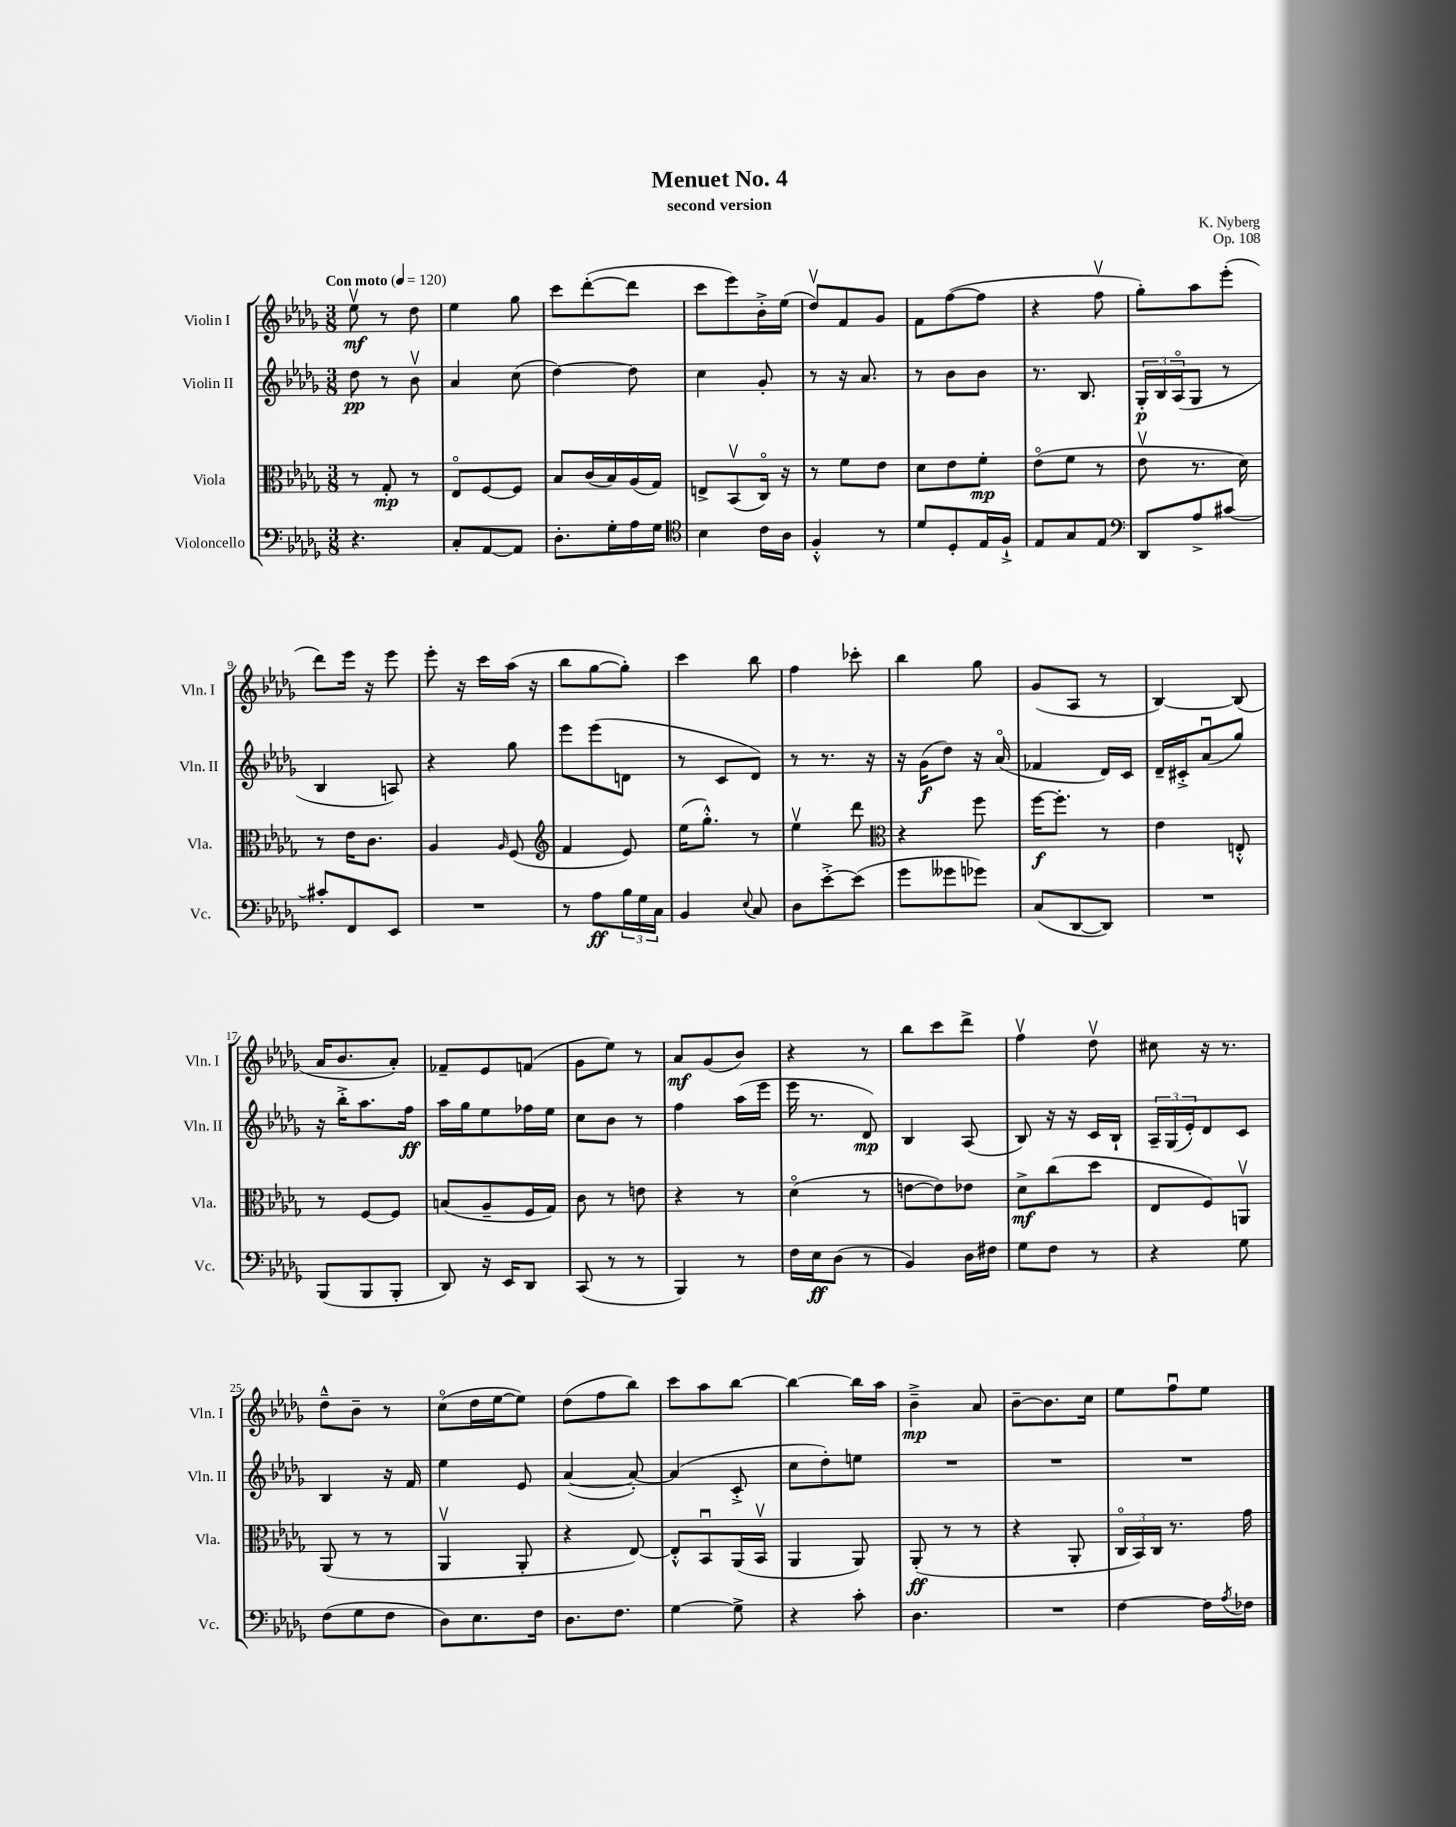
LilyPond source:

\header { title = "Menuet No. 4" composer = "K. Nyberg" subtitle = "second version" opus = "Op. 108" }
<<
\new StaffGroup <<
\new Staff = "s0" \with { instrumentName = "Violin I" shortInstrumentName = "Vln. I" } {
    \clef treble \key des \major \numericTimeSignature \time 3/8 \tempo "Con moto" 4 = 120
    ees''8\upbow\mf r8 des''8 |
    ees''4 ges''8 |
    c'''8 des'''8~-.( des'''8 |
    c'''8 ees'''8) bes'16-.-> ees''16( |
    des''8\upbow) f'8 ges'8 |
    f'8 f''8~( f''8 |
    r4 f''8\upbow |
    ges''8-.) aes''8 ees'''8-.( |
    des'''8) ees'''16 r16 ees'''8 |
    ees'''8-. r16 c'''16 aes''16( r16 |
    bes''8 ges''8~ ges''8-.) |
    c'''4 bes''8 |
    f''4 ces'''8-. |
    bes''4 ges''8 |
    ges'8( aes8 r8 |
    bes4~) bes8( |
    aes'16 bes'8. aes'8-.) |
    fes'8-- ees'8 f'8( |
    ges'8 ees''8) r8 |
    aes'8\mf ges'8( bes'8) |
    r4 r8 |
    bes''8 c'''8 des'''8-> |
    f''4\upbow des''8\upbow |
    cis''8 r16 r8. |
    des''8---^ bes'8-- r8 |
    c''8\flageolet( des''16 ees''16~ ees''8) |
    des''8( f''8 bes''8) |
    c'''8 aes''8 bes''8~ |
    bes''4~ bes''16 aes''16 |
    bes'4--->\mp aes'8 |
    bes'8~-- bes'8. c''16 |
    ees''8 f''8\downbow ees''8 \bar "|." |
}
\new Staff = "s1" \with { instrumentName = "Violin II" shortInstrumentName = "Vln. II" } {
    \clef treble \key des \major \numericTimeSignature \time 3/8
    des''8\pp r8 bes'8\upbow |
    aes'4 c''8( |
    des''4~) des''8 |
    c''4 ges'8-. |
    r8 r16 aes'8. |
    r8 bes'8 bes'8 |
    r8. bes8. |
    \tuplet 3/2 { ges16-.\p bes16 aes16\flageolet( } ges8 r8 |
    bes4 a8) |
    r4 ges''8 |
    ees'''8 ees'''8( d'8 |
    r8 c'8 des'8) |
    r8 r8. r16 |
    r16 ges'16\f( des''8) r16 aes'16\flageolet( |
    fes'4 des'16) c'16 |
    des'16-- cis'16-.-> aes'8\downbow( ges''8) |
    r16 bes''16-.-> aes''8. f''16\ff |
    aes''16 ges''16 ees''8 fes''16 ees''16 |
    c''8 bes'8 r8 |
    f''4 aes''16( ees'''16 |
    ees'''16 r8. des'8\mp) |
    bes4 aes8( |
    bes8) r16 r16 c'16 bes16-! |
    \tuplet 3/2 { aes16-- ges16( ees'16-.) } des'8 c'8 |
    bes4 r16 f'16 |
    ees''4 ees'8 |
    aes'4~( aes'8~-.) |
    aes'4( c'8-.-> |
    c''8 des''8-.) e''8 |
    R4. |
    R4. |
    R4. \bar "|." |
}
\new Staff = "s2" \with { instrumentName = "Viola" shortInstrumentName = "Vla." } {
    \clef alto \key des \major \numericTimeSignature \time 3/8
    r8 ges8-.\mp r8 |
    ees8\flageolet f8~ f8 |
    bes8 c'16( bes16) aes16( ges16) |
    e8-> bes,8\upbow( c16\flageolet) r16 |
    r8 f'8 ees'8 |
    des'8 ees'8 f'8-.\mp |
    ees'8\flageolet( f'8 r8 |
    ees'8\upbow r8. des'16) |
    r8 ees'16 c'8. |
    aes4 \grace { aes16 } f8( |
    \clef treble f'4 ees'8) |
    ees''16( ges''8.-.-^) r8 |
    ees''4\upbow des'''8 |
    \clef alto r4 f''8 |
    f''16~\f f''8.-. r8 |
    ees'4 e8-.-^ |
    r8 f8~ f8 |
    b8( aes8-- f16 ges16) |
    c'8 r8 e'8 |
    r4 r8 |
    des'4\flageolet( r8 |
    e'8~ e'8) ees'8 |
    des'8->\mf c''8( des''8 |
    ees8 f8) a,8\upbow |
    aes,8( r8 r8 |
    aes,4\upbow aes,8-. |
    r4 ees8~) |
    ees8-.-^ bes,8\downbow aes,16( bes,16\upbow |
    aes,4 aes,8) |
    aes,8-.\ff( r8 r8 |
    r4 aes,8-. |
    \tuplet 3/2 { c16\flageolet bes,16) c16 } r8. ges'16 \bar "|." |
}
\new Staff = "s3" \with { instrumentName = "Violoncello" shortInstrumentName = "Vc." } {
    \clef bass \key des \major \numericTimeSignature \time 3/8
    r4. |
    c8-. aes,8~ aes,8 |
    des8.-. ges16-. aes16 ges16 |
    \clef tenor bes4 c'16 aes16 |
    f4-.-^ r8 |
    des'8 des8-. ees16 f16-!-> |
    ees8 ges8 ees8 |
    \clef bass des,8 aes8-> cis'8~ |
    cis'8-. f,8 ees,8 |
    R4. |
    r8 aes8\ff \tuplet 3/2 { bes16 ges16 c16 } |
    bes,4 \appoggiatura { ees8 } c8 |
    des8 ees'8~-.-> ees'8( |
    ges'8 geses'8 ges'8) |
    c8( des,8~ des,8) |
    R4. |
    bes,,8( bes,,8 bes,,8-. |
    des,8) r16 ees,16 des,8 |
    c,8( r8 r8 |
    bes,,4) r8 |
    f16 ees16\ff des8( r8 |
    bes,4) des16 fis16 |
    ges8 f8 r8 |
    r4 ges8 |
    f8( ges8 f8 |
    des8) ees8. f16 |
    des8. f8. |
    ges4~ ges8-> |
    r4 c'8-. |
    des4. |
    R4. |
    f4~ f16 \acciaccatura { aes8 } fes16 \bar "|." |
}
>>
>>
